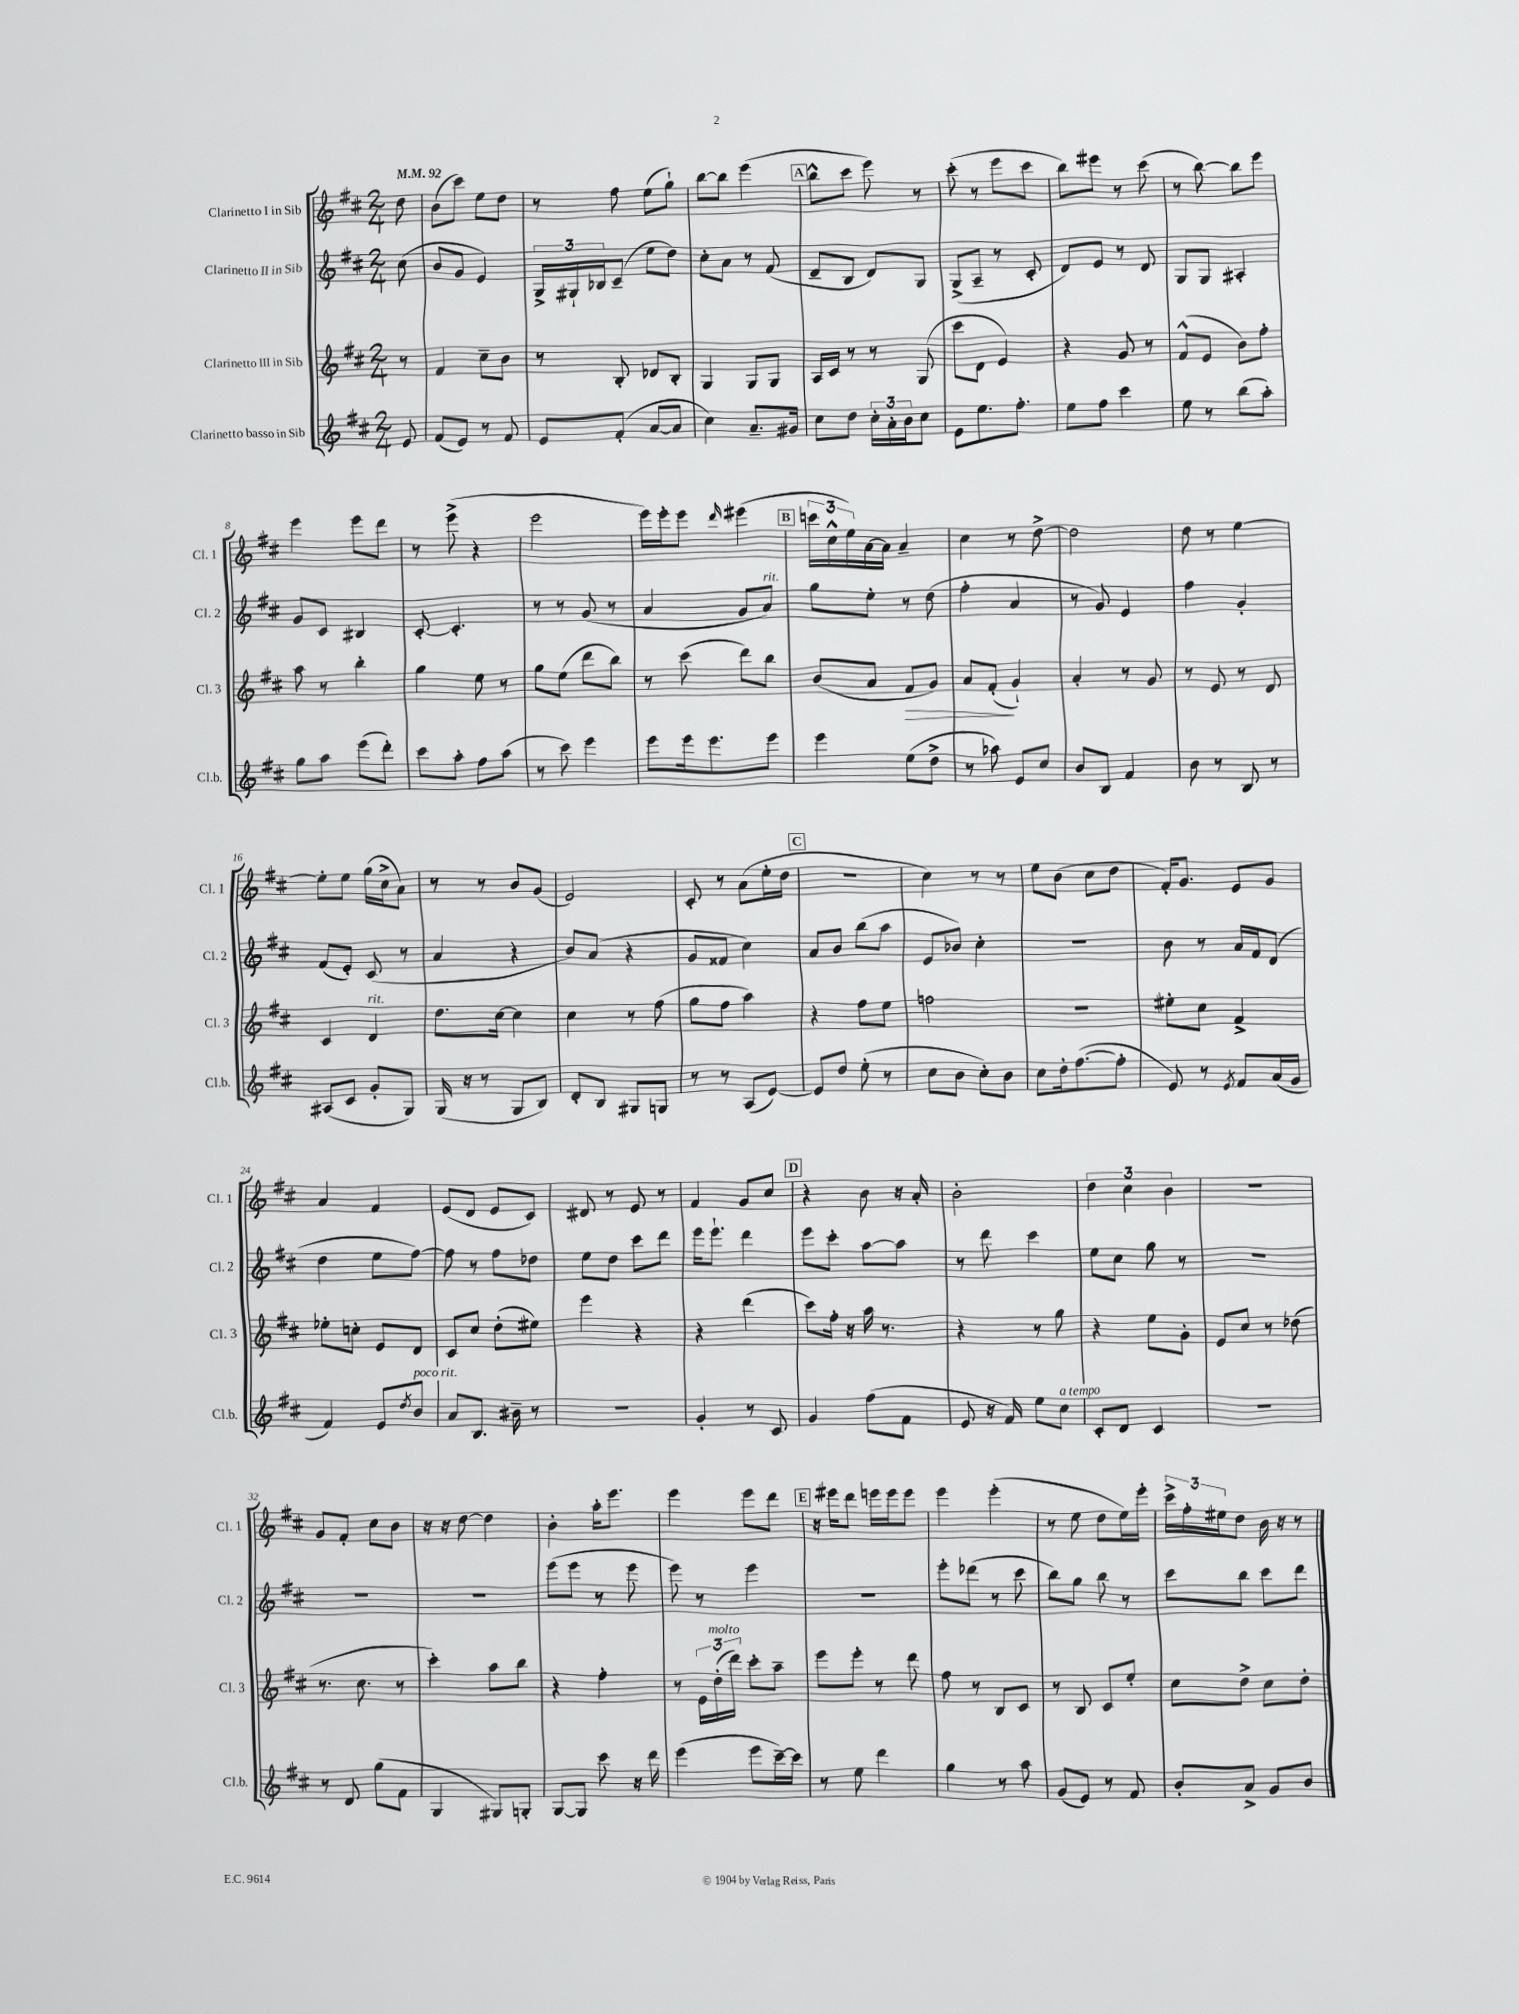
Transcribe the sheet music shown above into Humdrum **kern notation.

**kern	**kern	**kern	**kern
*staff4	*staff3	*staff2	*staff1
*clefG2	*clefG2	*clefG2	*clefG2
*k[f#c#]	*k[f#c#]	*k[f#c#]	*k[f#c#]
*M2/4	*M2/4	*M2/4	*M2/4
*MM92	*MM92	*MM92	*MM92
8e/	8r	(8cc#\	8dd\
=	=	=	=
(8f#/L	4f#/	8b/L	(8b\L
8e/J)	.	8g/J	8ccc#\J)
8r	8cc#~\L	4e/)	8ee\L
8f#/	8b\J	.	8dd\J
=	=	=	=
8e/L	8r	24G^/LL	8r
.	.	24G#`/	.
.	.	24B-/J	.
(8f#'/J	8B'/	(8c#~/J	8ff#\
[8a/L	8d-/L	8ee\L	(8ee\L
8a/]J	8B'/J	8dd\J)	8gg`\J)
=	=	=	=
4cc#\)	4G/	8cc#'\L	[8bb\L
.	.	8a\J	8bb\]J
8.a~/L	8G/L	8r	(4eee\
.	8G/J	(8f#/	.
16g#/Jk	.	.	.
=	=	=	=
8cc#\L	16A/LL	8d~/L	8bb^^\L
.	16c#/JJ	.	.
8dd\J	8r	8B/J	8ccc#\J
24cc#'\LL	8r	8d/L)	8eee\)
24a'\	.	.	.
24b\J	.	.	.
8cc#\J	(8G/	8G/J	8r
=	=	=	=
8e\L	8ccc#\L	(8G^/L	(8ccc#'\
8.ee\	8d\J	8A~/J	8r
.	4e/)	8r	8eee\L
8.ff#'\J	.	.	.
.	.	8c#'/	8ccc#\J
=	=	=	=
8ee\L	4r	8d/L)	8bb\L)
8ff#\J	.	8e/J	8eee#\J
4ccc#\	8g/	8r	8r
.	8r	8d/	(8ccc#\
=	=	=	=
8ee\	(8f#^^/L	8G/L	8r
8r	8e/J	8G/J	[8bb\)
(8bb\L	8b\L)	4A#'/	8bb\]L
8aa'\J)	8ff#'\J	.	8eee\J
=	=	=	=
8gg\L	8aa\	8g/L	4eee\
8aa\J	8r	8c#/J	.
(8eee\L	4bb'\	4B#/	8eee\L
8ddd'\J)	.	.	8ddd\J
=	=	=	=
8ccc#\L	4gg\	[8c#'/	8r
8aa'\J	.	4.c#'/]	(8eee^\
8ff#\L	8ee\	.	4r
(8aa\J	8r	.	.
=	=	=	=
8r	8gg\L	8r	2eee\
8ccc#\)	(8ee\J	8r	.
4eee\	8ddd\L	(8g/	.
.	8bb\J)	8r	.
=	=	=	=
8eee\L	8r	4a/	16eee\LL)
.	.	.	16eee'\J
16eee\k	(8ccc#\	.	8eee\J
8.eee\	.	.	.
.	.	.	16qqddd/
.	8ddd\L)	8g/L	(4eee#\
8eee\J	8bb\J	8a/J)	.
=	=	=	=
4eee\	(8b/L	8gg\L	24ccc\LL
.	.	.	24cc#^^\
.	.	.	24ee\)
.	8a/J	8ee'\J	[16a\
.	.	.	16a\]JJ
(8ee\L	8f#/L	8r	4a~/
8dd^\J	8g/J)	(8dd\	.
=	=	=	=
8r	8a/L	4ff#'\	4cc#\
8aa-\)	(8f#'/J	.	.
8e/L	4g`/)	4a/	8r
8cc#/J	.	.	[8dd^\
=	=	=	=
8b/L	4a'/	8r	2dd\]
8B/J	.	8g/)	.
4f#/	8r	4e/	.
.	8g/	.	.
=	=	=	=
8b\	8r	4ff#\	8dd\
8r	8e/	.	8r
8B/	8r	4g'/	[4ee\
8r	8d/	.	.
=	=	=	=
(8A#/L	4c#/	(8f#/L	8ee'\]L
8c#/J	.	8e'/J)	8ee\J
8g'/L	4d/	(8c#/	(16gg\LL
.	.	.	16cc#^\J
8G/J)	.	8r	8a\J)
=	=	=	=
(16G/	8.dd\L	4a/	8r
16r	.	.	.
8r	.	.	8r
.	[16cc#\Jk	.	.
8G/L	4cc#\]	4r	8b/L
8B/J)	.	.	(8g/J
=	=	=	=
8d'/L	4cc#\	8b/L)	2e/)
8B/J	.	(8a/J	.
8G#/L	8r	4r	.
8G/J	(8ff#\	.	.
=	=	=	=
8r	8gg\L	8g/L	8c#'/
8r	8ff#\J	8f##/J	8r
(8A/L	4aa\)	4cc#\)	(8a\L
[8e/J)	.	.	16ee'\L
.	.	.	16dd\JJ
=	=	=	=
8e/]L	4r	8a/L	2r
8dd/J	.	8b/J	.
(8ee'\	8ff#\L	(8bb\L	.
8r	8ee\J	8aa\J	.
=	=	=	=
8cc#\L	2ff\	8e/L	4cc#\)
8b\J	.	8b-/J)	.
8cc#'\L)	.	4cc#'\	8r
8b\J	.	.	8r
=	=	=	=
8cc#\L	2r	2r	8ee\L
16dd'\k	.	.	(8b\J
([8.ff#\	.	.	.
.	.	.	8cc#\L
8ff#'\]J	.	.	8dd\J
=	=	=	=
8e/)	8ee#'\L	8b\	16f#'/LK)
.	.	.	8.g/J
8r	8cc#\J	8r	.
8qe/	.	.	.
8f#/L	4f#^/	16a/LL	8e/L
.	.	16f#/J	.
(16a/L	.	(8d/J	8g/J
16g/JJ	.	.	.
=	=	=	=
4f#/)	8ee-'\L	4dd\	4a/
.	8cc'\J	.	.
8e/L	8e/L	8ee\L	4f#/
8qdd/	.	.	.
8b/J	8d/J	[8ff#\J)	.
=	=	=	=
8a/L	8c#/L	8ff#\]	(8e/L
8.B/J	8cc#/J	8r	8d/J
.	(8dd'\L	8ff#\L	8e/L
16b#~\	.	.	.
8r	8ee#\J)	8dd-\J	8c#/J)
=	=	=	=
2r	4eee\	8ee\L	8d#/
.	.	8dd\J	8r
.	4r	8ccc#\L	8e/
.	.	8ddd\J	8r
=	=	=	=
4g'/	4r	16eee\LK	4f#/
.	.	8.eee`\J	.
8r	(4ddd\	4ddd\	8g/L
8c#/	.	.	8cc#/J
=	=	=	=
4g/	8ccc#\L)	8eee\L	4r
.	16ff#'\Jk	8ccc#'\J	.
.	16r	.	.
(8ff#\L	16aa\	[8aa\L	8b\
.	8.r	.	.
8f#\J	.	8aa\]J	16r
.	.	.	16a'/
=	=	=	=
8e/	4r	8r	2b'\
16r	.	8ddd\	.
16f#/)	.	.	.
8ee\L	8r	4ccc#\	.
8cc#\J	8gg\	.	.
=	=	=	=
8c#'/L	4r	8ee\L	6dd\
8d/J	.	8cc#\J	.
.	.	.	6cc#\
4c#/	8ee\L	8gg\	.
.	.	.	6b\
.	8g'\J	8r	.
=	=	=	=
2r	8e/L	2r	2r
.	8cc#/J	.	.
.	8r	.	.
.	(8dd-\	.	.
=	=	=	=
8r	8.r	2r	8g/L
8d/	.	.	8f#'/J
.	8.cc#\	.	.
(8gg\L	.	.	8cc#\L
8f#\J	8r	.	8b\J
=	=	=	=
4G/	4ccc#'\)	2r	16r
.	.	.	16r
.	.	.	[8dd\
8G#/L)	8aa\L	.	4dd\]
8G'/J	8bb\J	.	.
=	=	=	=
[8G/L	4r	(8eee\L	4b'\
8G/]J	.	8eee\J	.
8ccc#\	4ff#'\	8r	16aa'\LK
.	.	.	8.eee\J
16r	.	8eee\	.
16ddd\	.	.	.
=	=	=	=
(4eee\	8r	8eee\)	4eee\
.	24e\LL	8r	.
.	(24dd'\	.	.
.	24ddd\JJ)	.	.
8eee\L	8ccc#'\L	4eee\	8eee\L
[16ccc#~\L)	8aa~\J	.	8ddd\J
16ccc#\]JJ	.	.	.
=	=	=	=
8r	8eee\L	2r	16r
.	.	.	16eee#\LK
8ee\	8eee'\J	.	8ddd\J
4ddd\	8r	.	16eee\LL
.	.	.	16eee\J
.	8ddd\	.	8eee\J
=	=	=	=
4gg\	8ff#\	8eee'\L	4eee\
.	8r	(8ddd-\J	.
8r	8B/L	8r	(4eee'\
8aa\	8c#/J	8ccc#\	.
=	=	=	=
(8g/L	8r	8bb\L)	8r
8e/J)	8B/	8gg\J	8ee\
8r	8c#/L	8bb\	8dd\L
8f#/	8ee'/J	8r	16ee\L)
.	.	.	16eee'\JJ
=	=	=	=
8b'/L	8cc#\L	8ccc#\L	24ccc#^\LL
.	.	.	24ff#'\
.	.	.	24ee#\J
8a^/J	8dd^\J	8bb\J	8dd\J
8g/L	8cc#\L	8ccc#\L	16b\
.	.	.	16r
8b/J	8dd'\J	8ddd\J	8r
==	==	==	==
*-	*-	*-	*-
